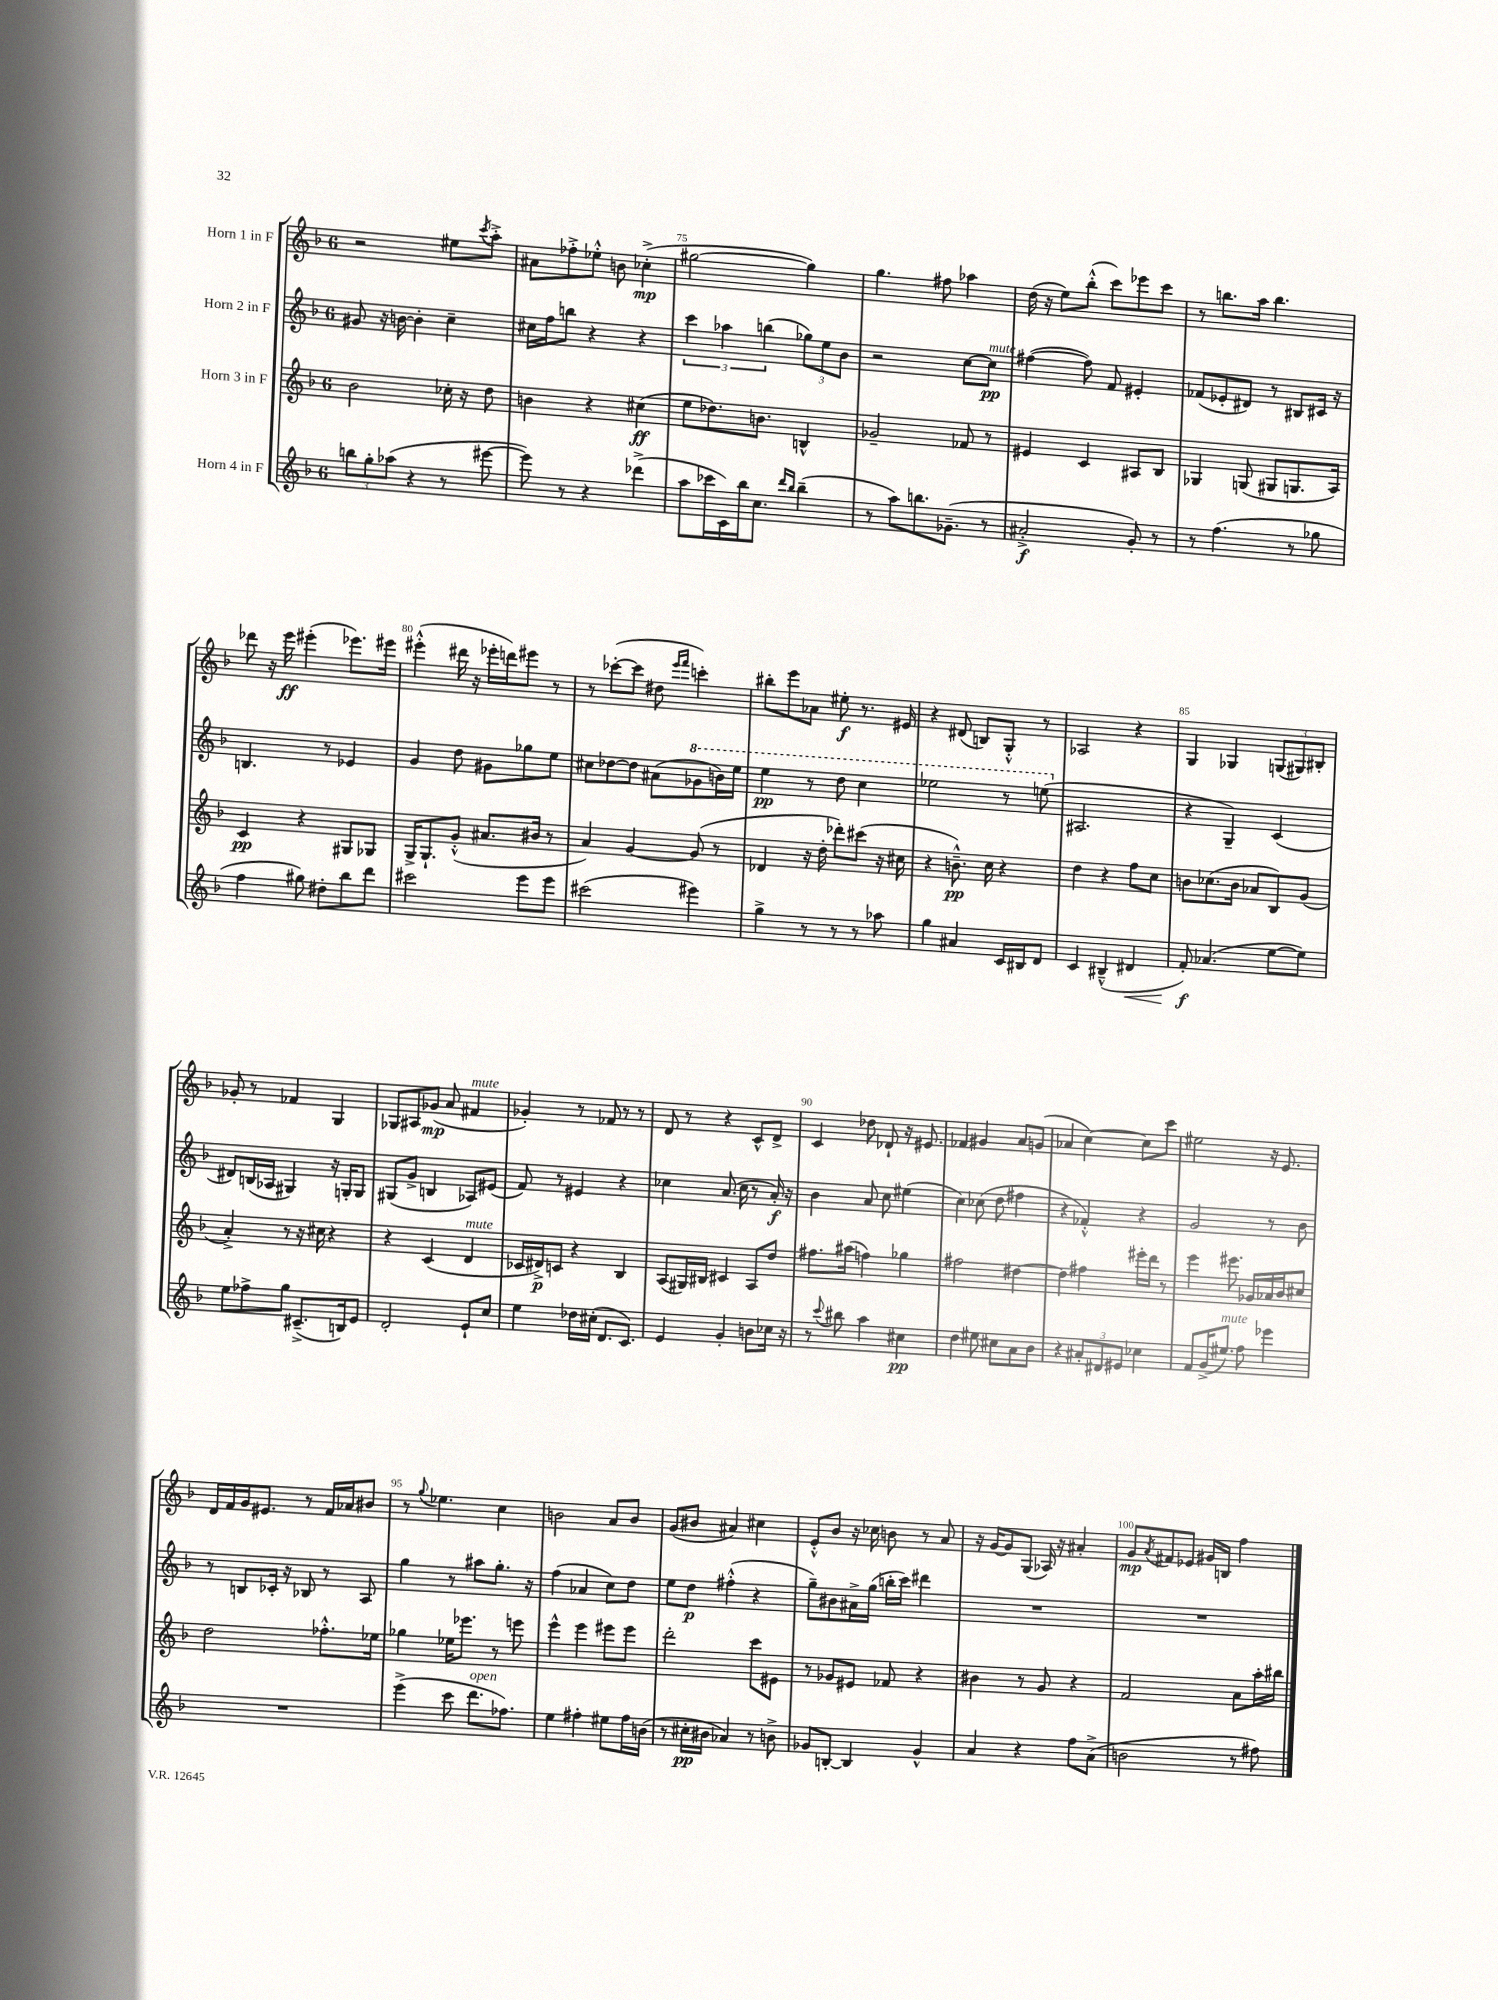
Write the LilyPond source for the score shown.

<<
\new StaffGroup <<
\new Staff = "s0" \with { instrumentName = "Horn 1 in F" } {
    \clef treble \key f \major \once \override Staff.TimeSignature.style = #'single-digit \time 6/8
    r2 eis''8 \acciaccatura { c'''8 } a''8-.-> |
    ais'8 fes''8-.-> ees''8-.-^ b'8 ces''4-.->\mp( |
    gis''2~ gis''4) |
    g''4. fis''8 aes''4 |
    d''16( r16 e''8) bes''8-.-^( c'''8) ees'''8 c'''8 |
    r8 b''8. a''16 b''4. |
    des'''8 r16 e'''16\ff eis'''4-.( ees'''8.) eis'''16 |
    eis'''4-.-^( dis'''16 r16 ees'''16-. d'''16) eis'''8 r8 |
    r8 ces'''8~-.( ces'''8 dis''8 \grace { e'''16 f'''16 } c'''4-.) |
    bis''8-. e'''8 aes'8 eis''8-.\f r8. eis'16 |
    r4 dis'8( b8) g8-.-^ r8 |
    aes2 r4 |
    g4 ges4 \tuplet 3/2 { g8( gis8) bis8-. } |
    ges'8-. r8 fes'4 g4 |
    ges8 ais8 ges'8\mp( a'8 fis'4^\markup { \italic "mute" } |
    ges'4-.) r8 fes'8 r8 r8 |
    d'8 r8 r4 c'8-^ d'8-> |
    c'4 des''8 des'8-! r16 eis'8. |
    fes'4 gis'4 a'8 g'8( |
    aes'4 c''4~) c''8 c'''8 |
    eis''2 r16 e'8. |
    d'16 f'16 g'16 eis'8. r8 f'16 aes'16 bis'8 |
    r8 \appoggiatura { g''8 } ees''4. c''4 |
    b'2 a'8 b'8 |
    g'8( bis'8 ais'4) cis''4 |
    e'8-.-^ bes'8 r16 ces''16 b'8 r8 a'8 |
    r16 g'16~ g'8 g8( aes16) r16 ais'4-. |
    g'8\mp \acciaccatura { a'8 } fis'8 ees'8 gis'16 b16 f''4 \bar "|." |
}
\new Staff = "s1" \with { instrumentName = "Horn 2 in F" } {
    \clef treble \key f \major \once \override Staff.TimeSignature.style = #'single-digit \time 6/8
    gis'8 r16 b'16~ b'4-. c''4-- |
    cis''16 f''16 b''8 r4 r4 |
    \tuplet 3/2 { c'''4 aes''4 b''4( } \tuplet 3/2 { ges''8) e''8 bes'8 } |
    r2 c''8~ c''8\pp^\markup { \italic "mute" } |
    fis''4~( fis''8) f'8 eis'4-. |
    fes'8( ees'8-. dis'8) r8 bis8 cis'16 r16 |
    b4. r8 ees'4 |
    g'4 d''8 gis'8 ges''8 e''8 |
    cis''8 des''8~ des''8 ais'8( \ottava #1 ges''8 b''16) e'''16 |
    e'''4\pp r8 d'''8 c'''4 |
    ees'''2 r8 e'''8( \ottava #0 |
    ais2. |
    r4 g4--) c'4( |
    dis'8) b16( aes16 gis4) r16 g16-. g8 |
    gis8( g'8-> b4 aes8) eis'8( |
    f'8) r8 eis'4 r4 |
    ces''4 a'8.( ces''16 r8 a'16-.\f) r16 |
    bes'4 a'8 c''8 eis''4( |
    c''4) ces''8( d''8 fis''4 |
    r4 fes'4-.-^) r4 |
    g'2 r8 bes'8 |
    r8 b8 ces'16-. r16 bes8 r8 a8 |
    g''4 r8 ais''8 g''8.-. r16 |
    f''4( aes'4 c''8) d''8 |
    e''8 d''8\p fis''4-.-^( r4 |
    g''8--) bis'8 ais'16-> g''16( b''16-. c'''16) dis'''4 |
    R2. |
    R2. \bar "|." |
}
\new Staff = "s2" \with { instrumentName = "Horn 3 in F" } {
    \clef treble \key f \major \once \override Staff.TimeSignature.style = #'single-digit \time 6/8
    bes'2 ces''16-. r16 d''8 |
    b'4 r4 cis''4\ff( |
    e''8 des''8.) b'8. b4-^ |
    ges'2-- fes'8 r8 |
    eis'4 c'4 ais8 bes8 |
    ges4 g8( gis8 g8. a16) |
    c'4\pp r4 gis8 ges8 |
    g16-> g8.-! g'8-.-^( ais'8. bis'16 r8 |
    a'4) g'4~ g'8( r8 |
    des'4 r16 d''16-. des'''8-.) cis'''8( r16 cis''16 |
    r4 b'8.---^\pp) c''16 r4 |
    d''4 r4 f''8 c''8 |
    b'8 ces''8.( b'16 aes'8 bes8) g'8( |
    a'4-.->) r8 r16 cis''16 r4 |
    r4 c'4( d'4^\markup { \italic "mute" } |
    ces'16 dis'16->\p) c'8 r4 bes4 |
    a8( gis16) bis16 cis'4 a8 d''8 |
    fis''8. ais''16( f''4) ges''4 |
    fis''2 dis''4~ |
    dis''4 fis''4 eis'''16-. d'''16 r8 |
    e'''4 eis'''8. ges'16 aes'16 bes'16 cis''8 |
    d''2 fes''8.-.-^ ees''16 |
    ges''4 ees''16 ees'''8. r8 e'''8 |
    e'''4-^ e'''4 eis'''8 eis'''8 |
    d'''2-. c'''8 eis'8 |
    r8 ges'8 eis'8 fes'8 r4 |
    bis'4 r8 g'8 r4 |
    f'2 a'8 a''16-. bis''16 \bar "|." |
}
\new Staff = "s3" \with { instrumentName = "Horn 4 in F" } {
    \clef treble \key f \major \once \override Staff.TimeSignature.style = #'single-digit \time 6/8
    \tuplet 3/2 { b''8 g''8-. aes''8( } r4 r8 eis'''8~ |
    eis'''8) r8 r4 des'''4->( |
    a''8 ces'''16 c'16) bes''16 c''8. \grace { d'''16 bes''16 } bes''4--( |
    r8 a''8) b''8. ges'8.--( r8 |
    ais'2-.->\f g'8-.) r8 |
    r8 f''4.( r8 ges''8 |
    f''4 gis''8) dis''8-. bes''8 d'''8 |
    cis'''2 e'''8 e'''8 |
    cis'''2( eis'''4) |
    g''4-> r8 r8 r8 aes''8 |
    g''4 ais'4 c'16 bis16 d'8 |
    c'4 bis4---^( dis'4\< |
    f'8-.\f\!) aes'4.( e''8~ e''8) |
    e''8 fes''8-> g''8 cis'8.--->( b16) e'8 |
    d'2-. e'8-! c''8 |
    e''4 des''16 cis''16-.( d'8. c'8.) |
    e'4 g'4-. b'8 ces''16 r16 |
    r8 \appoggiatura { c'''8 } bis''8 a''4 cis''4\pp |
    d''4 eis''8 cis''8 a'8 bes'8 |
    r4 \tuplet 3/2 { ais'8-. dis'8 eis'8 } ces''4 |
    f'8 g'16->( eis''8.^\markup { \italic "mute" }) f''8 ees'''4 |
    R2. |
    e'''4->( c'''8 d'''8.^\markup { \italic "open" } fes''8.) |
    e''4 fis''4-. eis''8 fis''16 b'16( |
    r8 cis''16-.\pp bis'16 aes'4) r8 b'8-> |
    ges'8 b8~-. b4 ges'4-^ |
    a'4 r4 f''8 a'8->( |
    b'2 r8 fis''8) \bar "|." |
}
>>
>>
\layout { \context { \Score currentBarNumber = #73 \override BarNumber.break-visibility = ##(#f #t #t) barNumberVisibility = #(every-nth-bar-number-visible 5) } }
